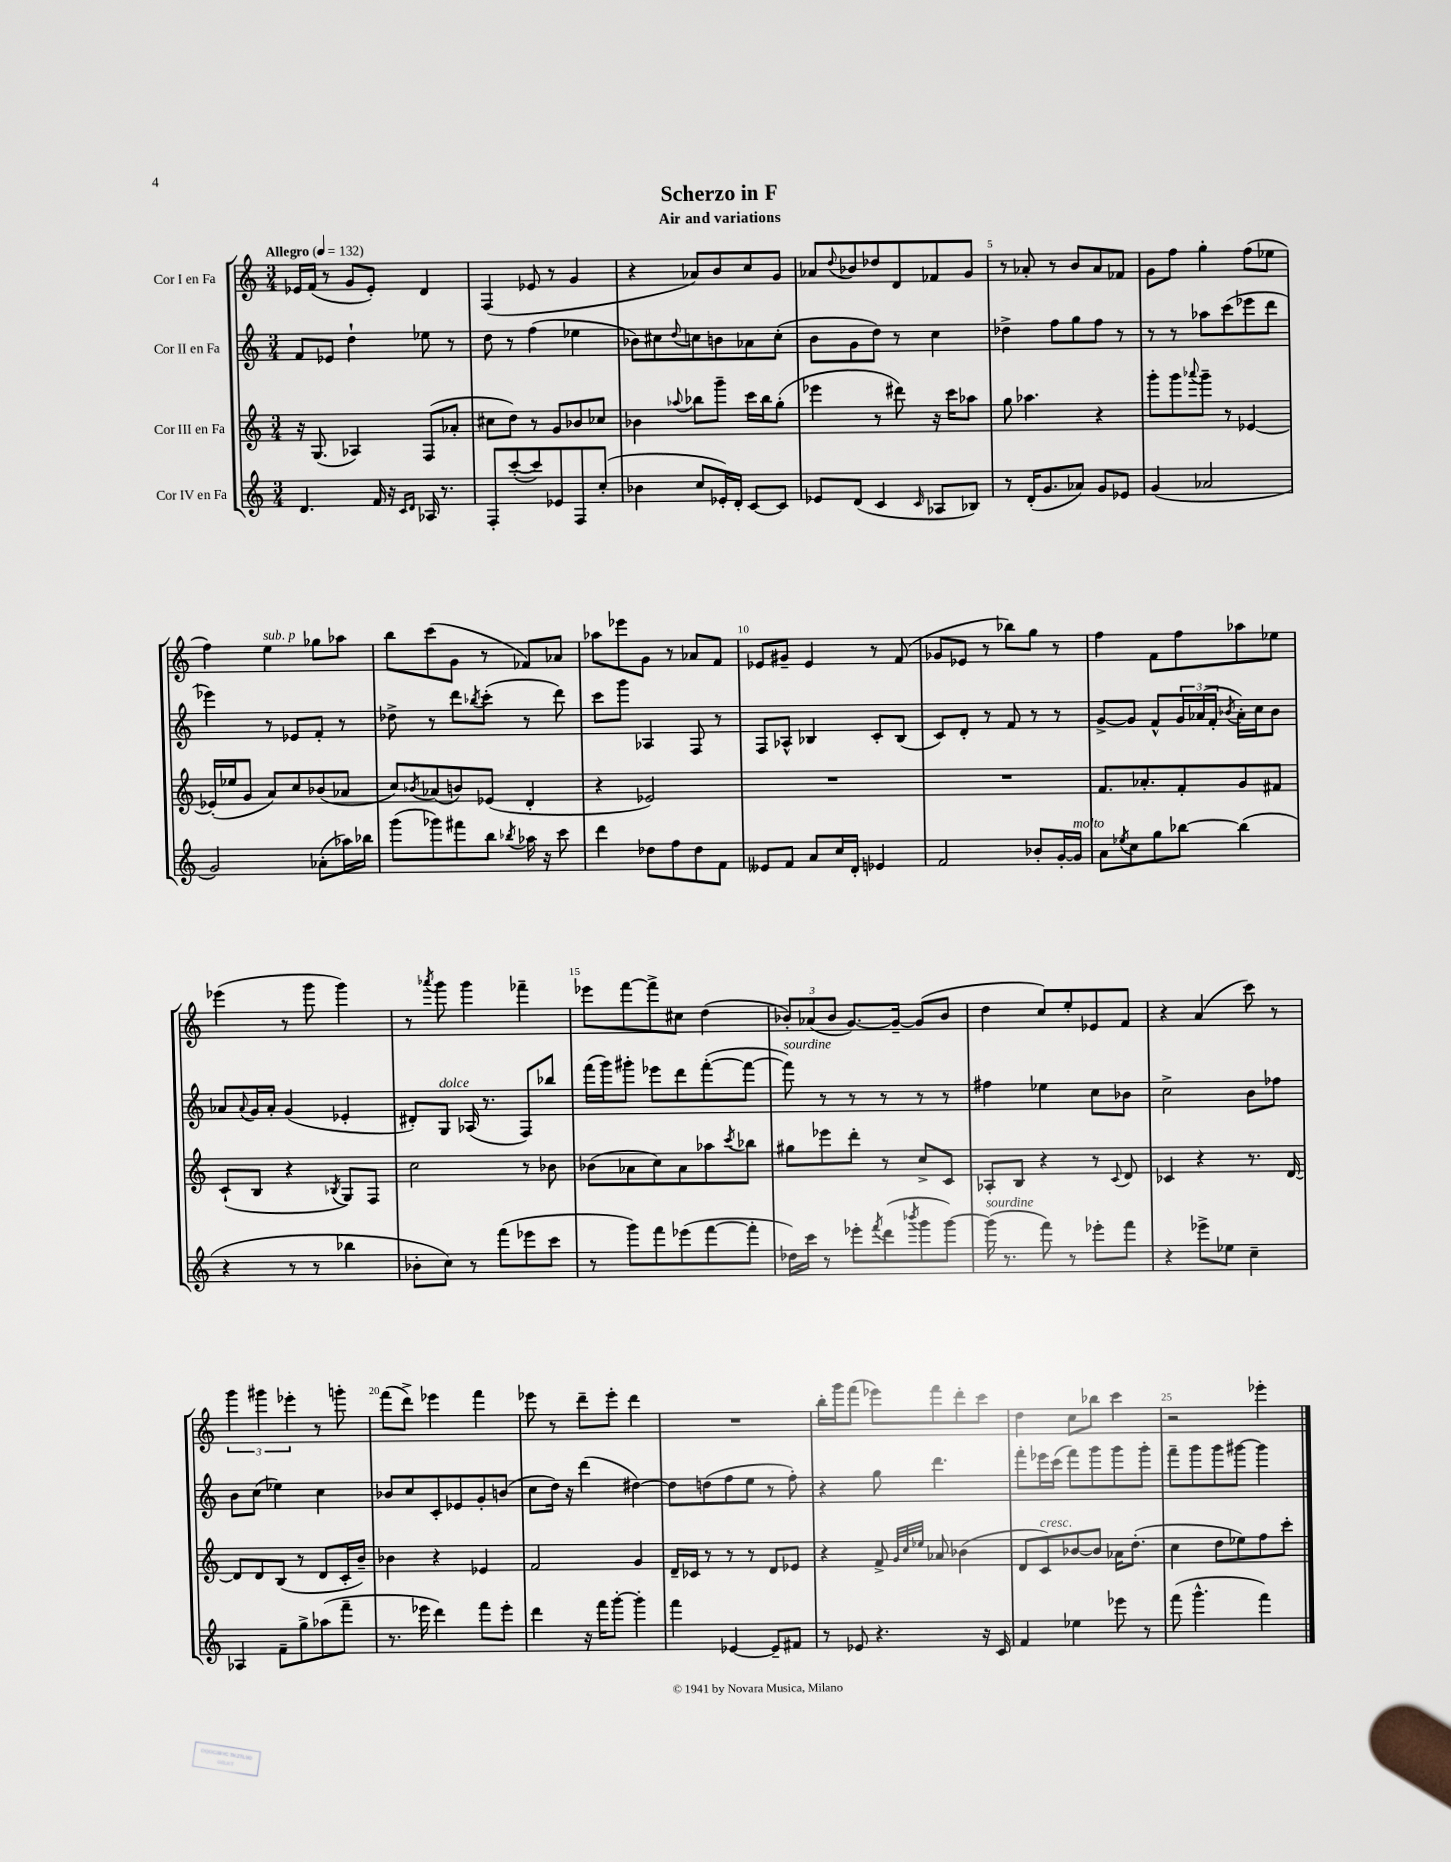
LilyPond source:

\header { title = "Scherzo in F" subtitle = "Air and variations" }
<<
\new StaffGroup <<
\new Staff = "s0" \with { instrumentName = "Cor I en Fa" } {
    \clef treble \key c \major \numericTimeSignature \time 3/4 \tempo "Allegro" 4 = 132
    ees'16 f'16( r8 g'8 ees'8-.) d'4 |
    f4( ees'8 r8 g'4 |
    r4 aes'8) b'8 c''8 g'8 |
    aes'8 \appoggiatura { d''8 } bes'8 des''8 d'8 fes'8 g'8 |
    r8 aes'8-. r8 b'8 aes'8 fes'8 |
    g'8 f''8 g''4-. f''8( ees''8 |
    f''4) e''4^\markup { \italic "sub. p" } ges''8 aes''8 |
    b''8 c'''8( g'8 r8 fes'8) aes'8 |
    aes''8 ees'''8 g'8 r8 aes'8 f'8 |
    ees'8 gis'8-- ees'4 r8 f'8( |
    ges'8 ees'8 r8 bes''8) g''8 r8 |
    f''4 f'8 f''8 aes''8 ees''8 |
    ees'''4( r8 g'''8 g'''4) |
    r8 \acciaccatura { aes'''8 } g'''8 g'''4 fes'''4-- |
    ees'''8 f'''8~ f'''8-> cis''8 d''4( |
    \tuplet 3/2 { bes'8-.) aes'8( bes'8 } g'8.~) g'16~-- g'8( bes'8 |
    d''4 c''8) e''8-. ees'8 f'8 |
    r4 a'4( c'''8) r8 |
    \tuplet 3/2 { g'''4 gis'''4 ees'''4-. } r8 g'''8-. |
    f'''8( d'''8->) ees'''4 f'''4 |
    ees'''8 r8 d'''8-- ees'''8-. d'''4 |
    R2. |
    b''16-. g'''16 f'''8( ees'''8) f'''8 d'''8-. c'''8 |
    d''4 c''8 bes''8 c'''4 |
    r2 ees'''4-. \bar "|." |
}
\new Staff = "s1" \with { instrumentName = "Cor II en Fa" } {
    \clef treble \key c \major \numericTimeSignature \time 3/4
    f'8 ees'8 d''4-! ees''8 r8 |
    d''8 r8 f''4( ees''4 |
    bes'8) cis''8 \appoggiatura { d''8 } c''8 b'8 aes'8 c''8-.( |
    b'8 g'8 d''8) r8 c''4 |
    des''4-> f''8 g''8 f''8 r8 |
    r8 r8 aes''8 c'''8( ees'''8 d'''8 |
    ees'''4) r8 ees'8 f'8-. r8 |
    des''8-> r8 d'''8 \acciaccatura { bes''8 } c'''8-.( r8 d'''8) |
    c'''8 g'''8 aes4 f8 r8 |
    f8 aes8-^ bes4 c'8-. bes8( |
    c'8) d'8-. r8 f'8 r8 r8 |
    g'8~-> g'8 f'8-^ \tuplet 3/2 { g'16 aes'16( f'16-. } \acciaccatura { bes'8 } aes'16-.) c''16 bes'8 |
    aes'8 \appoggiatura { aes'8 } g'16 aes'16-. g'4( ees'4-. |
    dis'8-.) g8^\markup { \italic "dolce" } aes16( r8. f8) bes''8 |
    f'''16( g'''16) gis'''8-. ees'''8 d'''8 f'''8~-.( f'''8~ |
    f'''8^\markup { \italic "sourdine" }) r8 r8 r8 r8 r8 |
    fis''4 ees''4 c''8 bes'8 |
    c''2-> b'8 fes''8 |
    b'8 c''8( ees''4) c''4 |
    bes'8 c''8 c'8-. ees'8 g'8-. b'8( |
    c''8 d''16) r16 d'''4( dis''4~) |
    dis''8 d''8( f''8 e''8 r8 f''8-.) |
    r4 g''8 d'''4. |
    f'''8-. ees'''16 c'''16( f'''8) g'''8 g'''8 g'''8-. |
    f'''8-- g'''8 g'''8 gis'''8~ gis'''4 \bar "|." |
}
\new Staff = "s2" \with { instrumentName = "Cor III en Fa" } {
    \clef treble \key c \major \numericTimeSignature \time 3/4
    r16 g8.( aes4) f8( aes'8-. |
    cis''8 d''8) r8 g'8 bes'8 ces''8 |
    bes'4 \appoggiatura { aes''8 } bes''8 g'''8-- c'''16 bes''16 g''8-.( |
    ees'''4 r8 dis'''8) r16 c'''16 aes''8 |
    g''8 aes''4. r4 |
    g'''8-. g'''8 \appoggiatura { aes'''8 } g'''8-- r8 ees'4~ |
    ees'16-.( ees''16 g'8 a'8) c''8 bes'8( aes'8 |
    c''8) \acciaccatura { bes'8 } aes'8( b'8) ees'8( d'4-. |
    r4 ees'2) |
    R2. |
    R2. |
    f'8. aes'8.-. f'8-. g'8 fis'8 |
    c'8-!( b8 r4 \acciaccatura { bes8 } g8) f8 |
    c''2 r8 bes'8 |
    bes'8( aes'8 c''8) aes'8 aes''8 \acciaccatura { c'''8 } bes''8 |
    gis''8 ees'''8 d'''8-. r8 c''8-> c'8 |
    aes8-. b8 r4 r8 \appoggiatura { c'8 } d'8 |
    ces'4 r4 r8. d'16~ |
    d'8 d'8 b8( r8 d'8 c'16-. b'16--) |
    bes'4 r4 ees'4 |
    f'2 g'4 |
    d'16-- ces'16 r8 r8 r8 d'8 ees'8 |
    r4 f'8-> \grace { g'32 c''32 ees''32 } aes'8 bes'4( |
    d'8 c'8^\markup { \italic "cresc." }) bes'8~ bes'8 aes'16 d''8.-.( |
    c''4 d''8 ees''8) f''8 c'''8-. \bar "|." |
}
\new Staff = "s3" \with { instrumentName = "Cor IV en Fa" } {
    \clef treble \key c \major \numericTimeSignature \time 3/4
    d'4. f'16 r16 \grace { c'16 d'16 } aes16 r8. |
    f8-. c'''8~-.( c'''8) ees'8 f8 c''8-.( |
    bes'4 c''8 ees'16-.) d'16-. c'8~ c'8 |
    ees'8 d'8( c'4 \grace { c'16 } aes8 bes8) |
    r8 d'16-.( g'8. aes'8) g'8 ees'8 |
    g'4( aes'2 |
    g'2) aes'8-.( aes''16) bes''16 |
    g'''8( ges'''8) fis'''8 b''8 \acciaccatura { bes''8 } aes''16 r16 c'''8 |
    d'''4 des''8 f''8 des''8 f'8 |
    eeses'8 f'8 a'8 c''16 d'16-. ees'4 |
    f'2 bes'8-. g'16~-. g'16^\markup { \italic "molto" } |
    a'8 \acciaccatura { ees''8 } c''8 g''8 bes''8~ bes''4( |
    r4 r8 r8 bes''4 |
    bes'8-. c''8) r8 f'''8( ees'''8 c'''8 |
    r8 g'''8) f'''8 ees'''8( f'''8~ f'''8-. |
    des''16) c'''16 r8 ees'''8-. \acciaccatura { f'''8 } d'''8( \acciaccatura { bes'''8 } g'''8 g'''8~) |
    g'''16^\markup { \italic "sourdine" }( r8. f'''8) r8 ees'''8-. f'''8 |
    r4 ees'''8-> ees''8 c''4-- |
    aes4 f'8-- g''8-> aes''8( f'''8-- |
    r8. ees'''16 d'''4) f'''8 ees'''8-. |
    d'''4 r16 f'''16 g'''8~-. g'''4-. |
    f'''4 ees'4~ ees'8-- fis'8 |
    r8 ees'8 r4. r16 c'16 |
    f'4 ees''4 ees'''8 r8 |
    f'''8( g'''4.-^ f'''4) \bar "|." |
}
>>
>>
\layout { \context { \Score \override BarNumber.break-visibility = ##(#f #t #t) barNumberVisibility = #(every-nth-bar-number-visible 5) } }
